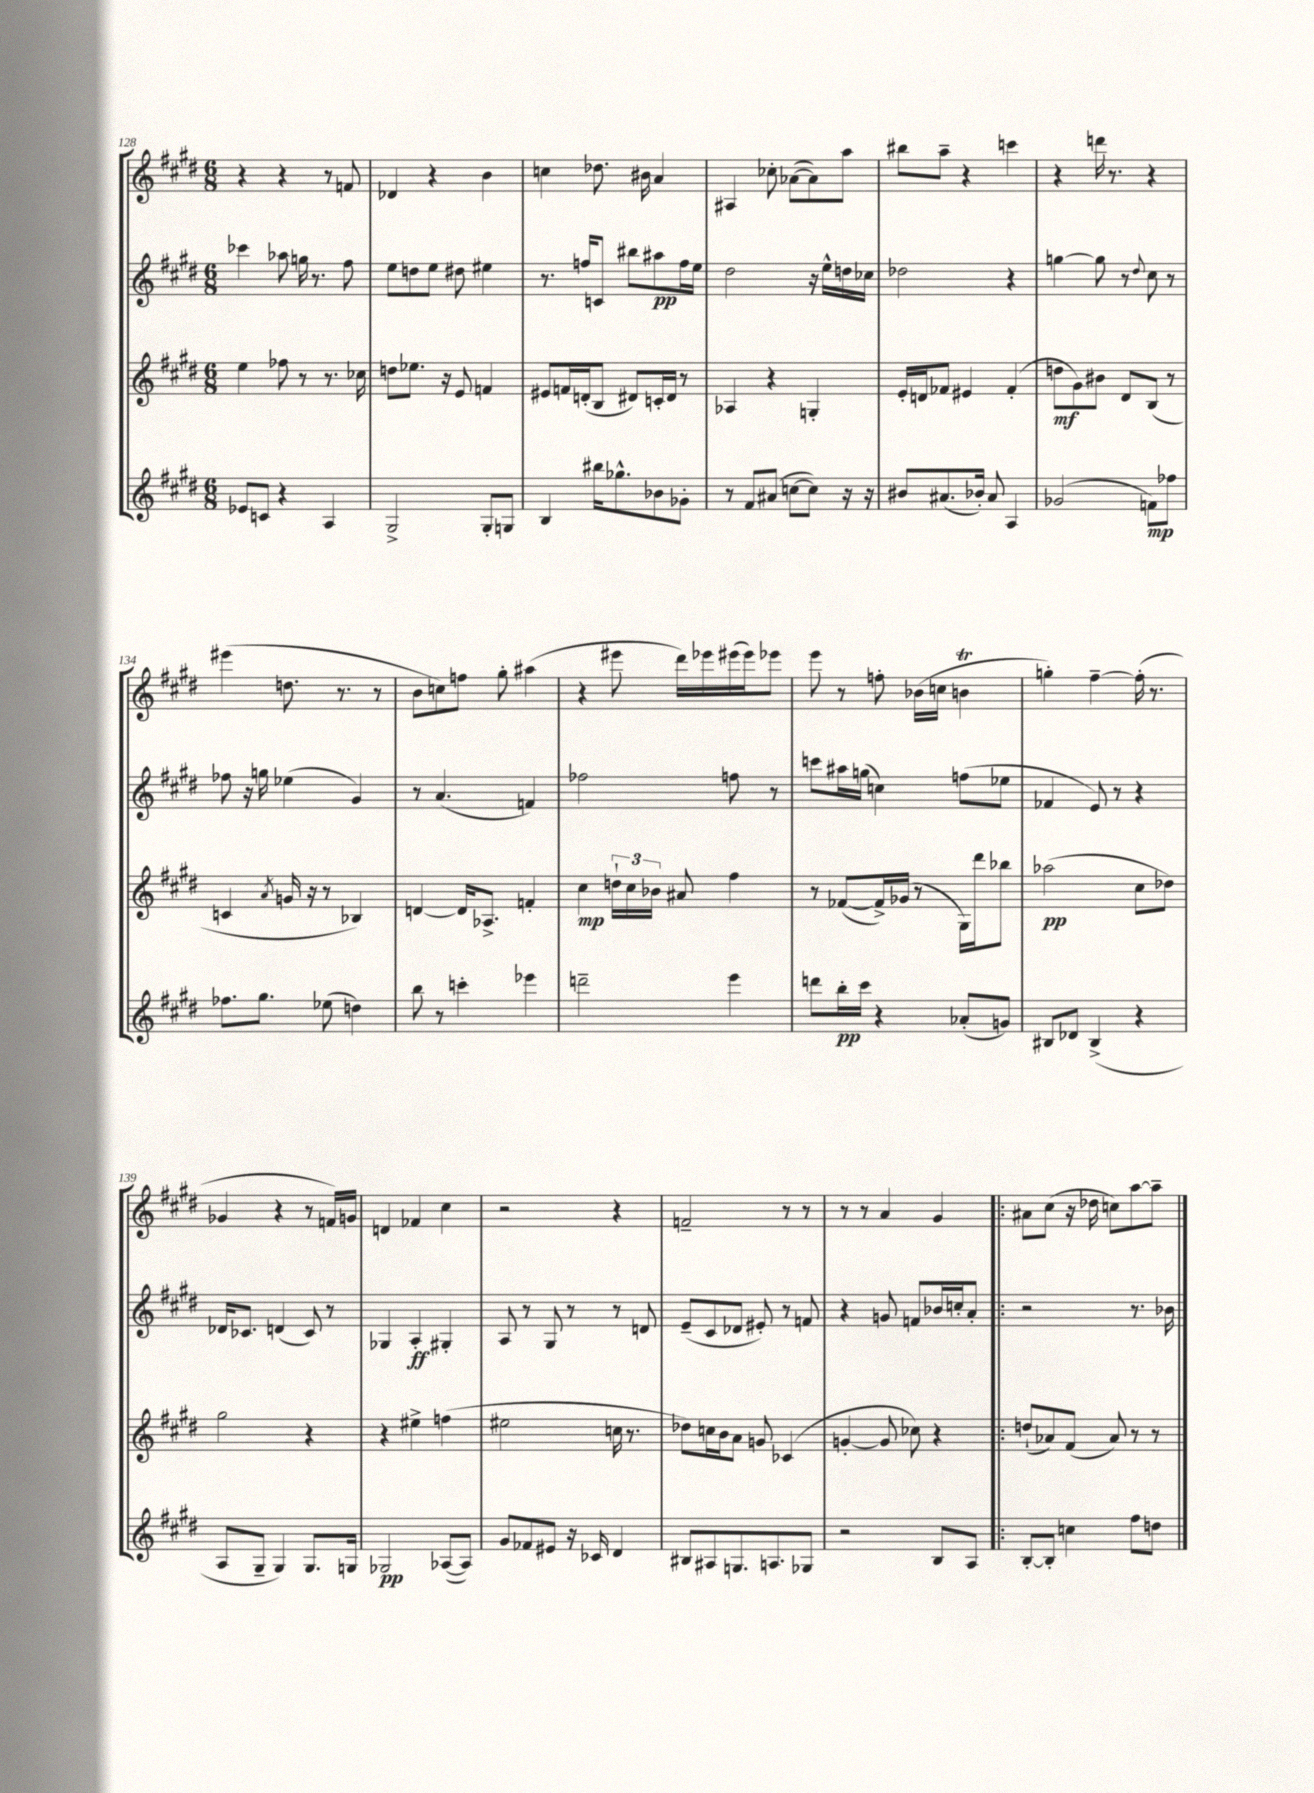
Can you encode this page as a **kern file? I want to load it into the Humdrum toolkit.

**kern	**dynam	**kern	**dynam	**kern	**dynam	**kern
*part4	*part4	*part3	*part3	*part2	*part2	*part1
*staff4	*staff4	*staff3	*staff3	*staff2	*staff2	*staff1
*clefG2	*	*clefG2	*	*clefG2	*	*clefG2
*k[f#c#g#d#]	*	*k[f#c#g#d#]	*	*k[f#c#g#d#]	*	*k[f#c#g#d#]
*M6/8	*	*M6/8	*	*M6/8	*	*M6/8
=128	=128	=128	=128	=128	=128	=128
8e-X/L	.	4ee\	.	4ccc-X\	.	4r
8cn/J	.	.	.	.	.	.
4r	.	8ff-X\	.	8aa-X\	.	4r
.	.	8r	.	16ggn\	.	.
.	.	.	.	8.r	.	.
4A/	.	8.r	.	.	.	8r
.	.	.	.	8ff#\	.	8fn/
.	.	16cc-X\	.	.	.	.
=129	=129	=129	=129	=129	=129	=129
2G#^/	.	8ddn\L	.	8ee\L	.	4d-X/
.	.	8.ee-X\J	.	8ddn\	.	.
.	.	.	.	8ee\J	.	4r
.	.	16r	.	.	.	.
.	.	8e/	.	8dd#X\	.	.
8G#'/L	.	4fn/	.	4ee#X\	.	4b\
8Gn/J	.	.	.	.	.	.
=130	=130	=130	=130	=130	=130	=130
4B/	.	8e#X/L	.	8.r	.	4ccn\
.	.	16fn/L	.	.	.	.
.	.	(16dn'/J	.	16ffn/KL	.	.
16bb#X\KL	.	8B/J	.	8cn/J	.	8.dd-X\
8.gg-X^^\	.	.	.	.	.	.
.	.	8d#X/L)	.	8bb#X\L	.	.
.	.	.	.	.	.	16b#X\
8b-X\	.	16cn'/L	.	8aa#X\	pp	4a/
.	.	16d#/JJ	.	.	.	.
8g-X'\J	.	8r	.	16ff\L	.	.
.	.	.	.	16ee\JJ	.	.
=131	=131	=131	=131	=131	=131	=131
8r	.	4A-X/	.	2dd#\	.	4A#X/
8f#/L	.	.	.	.	.	.
(8a#X/J	.	4r	.	.	.	8cc-X'\
[8ccn\L	.	.	.	.	.	([8a-X\L
8cc\J])	.	4Gn'/	.	16r	.	8a-\])
.	.	.	.	16ee^^\LL	.	.
16r	.	.	.	16ddn\	.	8aa\J
16r	.	.	.	16cc-X\JJ	.	.
=132	=132	=132	=132	=132	=132	=132
8b#X/L	.	16e'/LL	.	2dd-X\	.	8bb#X\L
.	.	16dn/J	.	.	.	.
(8.a#X/	.	8f-X/J	.	.	.	8aa~\J
.	.	4e#X/	.	.	.	4r
16b-X'/Jk)	.	.	.	.	.	.
8a#/	.	.	.	.	.	.
4A/	.	(4f-'/	.	4r	.	4cccn\
=133	=133	=133	=133	=133	=133	=133
(2g-X/	.	8ddn\L	mf	[4ggn\	.	4r
.	.	8g#\)	.	.	.	.
.	.	8b#X\J	.	8gg\]	.	16dddn\
.	.	.	.	.	.	8.r
.	.	8d#/L	.	8r	.	.
.	.	.	.	8qqdd#/	.	.
8fn\L)	mp	(8B/J	.	8cc#\	.	4r
8ff-X\J	.	8r	.	8r	.	.
!!LO:LB:g=z
=134	=134	=134	=134	=134	=134	=134
8.ff-X\L	.	4cn/	.	8ff-X\	.	(4eee#X\
.	.	.	.	16r	.	.
8.gg#\J	.	.	.	16ggn\	.	.
.	.	8qa/	.	.	.	.
.	.	16gn/	.	(4ee-X\	.	8.ddn\
.	.	16r	.	.	.	.
(8ee-X\	.	8r	.	.	.	.
.	.	.	.	.	.	8.r
4ddn\)	.	4B-X/)	.	4g#/)	.	.
.	.	.	.	.	.	8r
=135	=135	=135	=135	=135	=135	=135
8bb\	.	[4dn/	.	8r	.	8b\L
8r	.	.	.	(4.a/	.	8ccn\)
4cccn'\	.	16d/KL]	.	.	.	8ffn\J
.	.	8.A-X^/J	.	.	.	.
.	.	.	.	.	.	8gg#'\
4eee-X\	.	4fn'/	.	4fn/)	.	(4aa#X\
=136	=136	=136	=136	=136	=136	=136
2dddn~\	.	4cc#\	mp	2ff-X\	.	4r
.	.	24ddn`\LL	.	.	.	8eee#X\
.	.	24cc#\	.	.	.	.
.	.	24b-X\JJ	.	.	.	.
.	.	8a#X/	.	.	.	16ddd#\LL)
.	.	.	.	.	.	16eee-X\
4eee\	.	4ff#\	.	8ffn\	.	(16eee#X\
.	.	.	.	.	.	16eee#\J)
.	.	.	.	8r	.	8eee-X\J
=137	=137	=137	=137	=137	=137	=137
8dddn\L	.	8r	.	8cccn\L	.	8eee\
16bb'\L	pp	([8f-X/L	.	16aa#X\L	.	8r
16ccc#\JJ	.	.	.	(16ggn\JJ	.	.
4r	.	16f-^/L])	.	4ccn\)	.	8ffn'\
.	.	(16g-X/JJ	.	.	.	.
.	.	8r	.	.	.	(16b-X\LL
.	.	.	.	.	.	16ccn\JJ
(8a-X'/L	.	16G#\LL)	.	(8ffn\L	.	4bnT\
.	.	16ddd#\J	.	.	.	.
8gn/J)	.	8bb-X\J	.	8ee-X\J	.	.
=138	=138	=138	=138	=138	=138	=138
8B#X/L	.	(2aa-X\	pp	4f-X/	.	4ggn'\)
8d-X/J	.	.	.	.	.	.
(4B#^/	.	.	.	8e/)	.	[4ff#~\
.	.	.	.	8r	.	.
4r	.	8cc#\L	.	4r	.	(16ff#'\]
.	.	.	.	.	.	8.r
.	.	8dd-X\J)	.	.	.	.
!!LO:LB:g=z
=139	=139	=139	=139	=139	=139	=139
8A/L	.	2gg#\	.	16d-X/KL	.	4g-X/
.	.	.	.	8.c-X/J	.	.
8G#~/J	.	.	.	.	.	.
4G#/)	.	.	.	(4dn/	.	4r
8.G#/L	.	4r	.	8c-/)	.	8r
.	.	.	.	8r	.	16fn/LL)
16Gn/Jk	.	.	.	.	.	16gn/JJ
=140	=140	=140	=140	=140	=140	=140
2G-X/	pp	4r	.	4G-X/	.	4dn/
.	.	4ee#X^\	.	4A'/	ff	4f-X/
([8A-X/L	.	(4ffn\	.	4G#X'/	.	4cc#\
8A-/J])	.	.	.	.	.	.
=141	=141	=141	=141	=141	=141	=141
8g#/L	.	2ee#X\	.	8A/	.	2r
8f-X/	.	.	.	8r	.	.
8e#X/J	.	.	.	8G#/	.	.
16r	.	.	.	8r	.	.
16c-X/	.	.	.	.	.	.
4d#/	.	16ccn\	.	8r	.	4r
.	.	8.r	.	.	.	.
.	.	.	.	8dn/	.	.
=142	=142	=142	=142	=142	=142	=142
8B#X/L	.	8dd-X\L)	.	(8e~/L	.	2fn~/
8A#X/	.	16ccn\L	.	8c#/	.	.
.	.	16b\J	.	.	.	.
8.Gn/	.	8a\J	.	8d-X/J	.	.
.	.	8gn/	.	8e#X'/)	.	.
8.An/	.	.	.	.	.	.
.	.	(4c-X/	.	8r	.	8r
8G-X/J	.	.	.	8fn/	.	8r
=143	=143	=143	=143	=143	=143	=143
2r	.	[4gn'/	.	4r	.	8r
.	.	.	.	.	.	8r
.	.	8g/]	.	8gn/	.	4a/
.	.	8cc-X\)	.	8fn/L	.	.
8B/L	.	4r	.	16b-X/L	.	4g#/
.	.	.	.	16ccn'/J	.	.
8A/J	.	.	.	8a'/J	.	.
=144!|:	=144!|:	=144!|:	=144!|:	=144!|:	=144!|:	=144!|:
[8B'/L	.	(8ddn`/L	.	2r	.	8a#X\L
8B'/J]	.	8a-X/)	.	.	.	(8cc#\J
4ccn\	.	(8f#/J	.	.	.	16r
.	.	.	.	.	.	16dd-X\
.	.	8a-/)	.	.	.	8ccn\L)
8ff#\L	.	8r	.	8.r	.	[8aa\
8ddn\J	.	8r	.	.	.	8aa~\J]
.	.	.	.	16b-X\	.	.
==	==	==	==	==	==	==
*-	*-	*-	*-	*-	*-	*-
